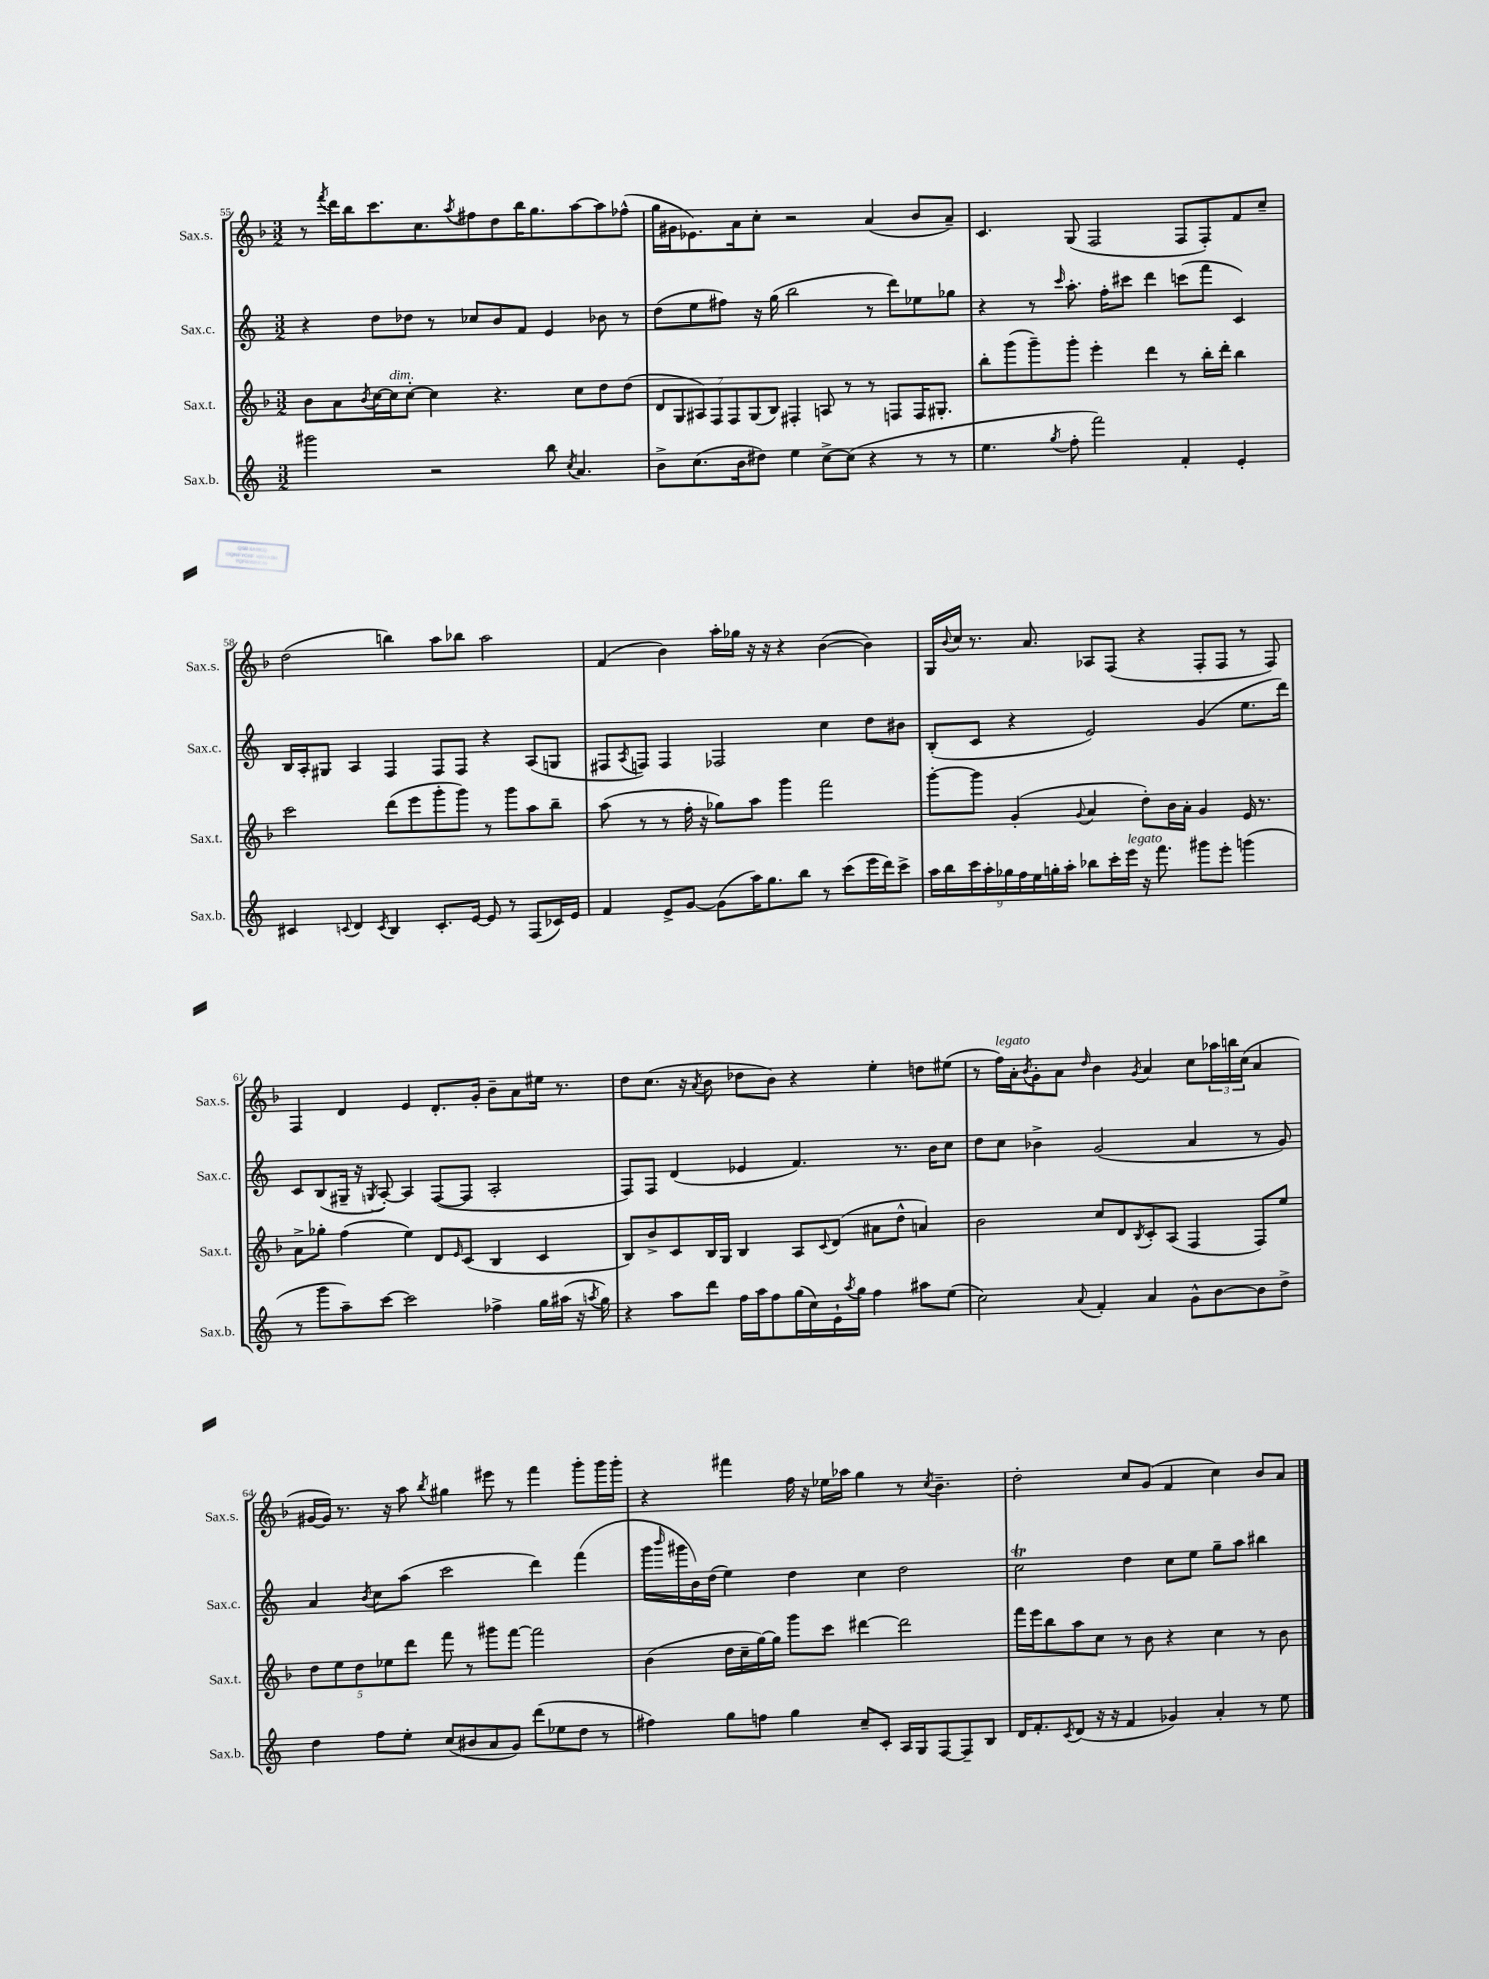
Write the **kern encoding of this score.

**kern	**kern	**kern	**kern
*part4	*part3	*part2	*part1
*staff4	*staff3	*staff2	*staff1
*I"Sax.b.	*I"Sax.t.	*I"Sax.c.	*I"Sax.s.
*I'Sax.b.	*I'Sax.t.	*I'Sax.c.	*I'Sax.s.
*clefG2	*clefG2	*clefG2	*clefG2
*k[]	*k[b-]	*k[]	*k[b-]
*M3/2	*M3/2	*M3/2	*M3/2
=55	=55	=55	=55
2ggg#X\	8b-\L	4r	8r
.	.	.	8qfff/
.	8a\	.	16ddd\LL
.	.	.	16bb-\J
.	8qb-/	.	.
.	[16cc\L	8dd\L	8.ccc\
!	!LO:TX:a:i:t=dim.	!	!
.	16cc\J]	.	.
.	[8cc'\J	8dd-X\J	.
.	.	.	8.cc\
2r	4cc\]	8r	.
.	.	.	8qaa/
.	.	8cc-X/L	8ff#X\
.	4.r	8b/	8dd\
.	.	8f/J	16bb-\K
.	.	.	8.gg\
8bb\	.	4e/	.
8qcc/	.	.	.
4.a/	8cc\L	.	[8aa\
.	8dd\	8b-X\	8aa\]
.	(8dd\J	8r	(8ff-X^^\J
=56	=56	=56	=56
8b^\L	14d/L	(8dd\L	16gg\LL
.	.	.	16g#X\J
.	14G/	.	.
(8.cc\	.	8ee\	8.e-X\)
.	14A#X/)	.	.
.	14F/	.	.
.	.	8ff#X\J)	.
.	14F/	.	.
16b\k	.	.	16a\k
.	(14G/	.	.
8dd#X\J)	.	16r	8cc'\J
.	14B-/J)	.	.
.	.	(16gg\	.
4ee\	4F#X'/	2bb\	2r
[8cc^\L	8An/	.	.
(8cc\J]	8r	.	.
4r	8r	8r	(4a/
.	8Fn/L	8ddd\L)	.
8r	16F/K	8ee-X\	8b-/L
.	8.G#X'/J	.	.
8r	.	8gg-X\J	8a~/J)
=57	=57	=57	=57
4.ee\	8bb-'\L	4r	4.c/
.	(8ggg\	.	.
.	8ggg~\)	8r	.
8qgg/	.	16qqccc/	.
8ff'\	8ggg'\J	8.aa'\	(8G/
2fff\)	4eee'\	.	2F/
.	.	16ff'\KL	.
.	.	8ccc#X\J	.
.	4ddd\	4ddd\	.
4f'/	8r	(8cccn\L	8F/L
.	16bb-'\LL	8fff\J	8F'/)
.	16ddd'\JJ	.	.
4e'/	4bb-\	4c/)	8f/
.	.	.	8cc~/J
!!LO:LB:g=z
=58	=58	=58	=58
4c#X/	2ccc\	16B/LL	(2dd\
.	.	16A'/J	.
.	.	8G#X/J	.
8qqcn/	.	.	.
4d/	.	4A/	.
8qc/	.	.	.
4B/	(8ddd\L	4F/	4bbn\)
.	8eee\	.	.
8.c'/L	8ggg'\	8F/L	8aa\L
.	8ggg\J)	8F/J	8bb-X\J
[16e/Jk	.	.	.
8e/]	8r	4r	2aa\
8r	8ggg\L	.	.
(8F/L	8aa\	(8A/L	.
16c-X/L)	8bb-~\J	8Gn/J	.
16e/JJ	.	.	.
=59	=59	=59	=59
4f/	(8aa\	8F#X/L	(4f/
.	.	8qA/	.
.	8r	8Fn/J)	.
8e^/L	8r	4F/	4b-\)
[8g/J	16ff'\	.	.
.	16r	.	.
(8g\L]	8gg-X\L)	2F-X/	16aa'\LL
.	.	.	16gg-X\JJ
16aa\K)	8aa\J	.	16r
8.gg\	.	.	16r
.	4ggg\	.	4r
8bb\J	.	.	.
8r	2fff\	4cc\	([4b-\
(8ccc\L	.	.	.
16eee\L	.	8dd\L	4b-\])
16ddd\J)	.	.	.
8ccc^\J	.	8b#X\J	.
=60	=60	=60	=60
18aa\LL	[8ggg'\L	(8B'/L	16G/LL
18bb\	.	.	.
.	.	.	8qqb-/
.	.	.	16cc/JJ
18ccc\	.	.	.
.	8ggg\J]	8c/J	8.r
18aa'\	.	.	.
18gg-X\	.	.	.
.	(4g'/	4r	.
18ff\	.	.	.
.	.	.	8.a/
18ee\	.	.	.
18ggn'\	.	.	.
18aa'\JJ	.	.	.
.	8qqg/	.	.
8bb-X\L	4a/	2e/)	8A-X/L
16ccc'\L	.	.	(8F/J
!LO:TX:a:i:t=legato	!	!	!
16eee\JJ	.	.	.
16r	8dd'\L)	.	4r
8.fff\	.	.	.
.	16b-\L	.	.
.	16a'\JJ	.	.
8ggg#X\L	4g/	(4g/	8F'/L
8eee'\J	.	.	8F/J
(4gggn\	16e/	8.ee\L	8r
.	8.r	.	.
.	.	.	8F/)
.	.	16ddd\Jk)	.
!!LO:LB:g=z
=61	=61	=61	=61
8r	8a^\L	8c/L	4F/
8ggg\L	8gg-X'\J	(8B/	.
8aa~\)	(4ff\	16G#X~/Jk	4d/
.	.	16r	.
.	.	8qGn/	.
[8ccc\J	.	[8A'/)	.
2ccc\]	4ee\)	4A/]	4e/
.	8d/L	([8F/L	8.d'/L
.	16qqe/	.	.
.	(8c/J	8F/J]	.
.	.	.	16g'/Jk
4ff-X^\	4B-/	2A'/	8b-~\L
.	.	.	8a\
16gg\LL	4c/	.	16ee#X\Jk
(16aa#X\JJ	.	.	8.r
16r	.	.	.
8qaan/	.	.	.
16gg\)	.	.	.
=62	=62	=62	=62
4r	8B-/L)	8F/L)	8dd\L
.	8b-^/	8F/J	(8.cc\J
8aa\L	8c/	(4d/	.
.	.	.	16r
.	.	.	8qa/
8ddd\J	16B-/L	.	8b-\
.	16G/JJ	.	.
16ff\LL	4B-/	4e-X/	8dd-X\L
16aa\J	.	.	.
8ff\	.	.	8b-\J)
(16gg\L	8A/L	4.f/)	4r
16cc\)	.	.	.
.	8qqc/	.	.
16e`\	(8d/J	.	.
8qaa/	.	.	.
16gg\JJ	.	.	.
4ff\	8a#X\L	.	4ee'\
.	8dd^^\J	8.r	.
8aa#X\L	4an/)	.	8ddn\L
.	.	16b\KL	.
(8ee\J	.	8cc\J	(8ee#X\J
=63	=63	=63	=63
2cc\)	2b-\	8dd\L	8r
!	!	!	!LO:TX:a:i:t=legato
.	.	8cc\J	16ff\LL)
.	.	.	16a'\J
.	.	.	8qb-/
.	.	4b-X^\	8g'\
.	.	.	8a\J
8qqa/	.	.	16qqdd/
4f'/	8cc/L	(2g/	4b-\
.	8d/	.	.
.	8qB-/	.	8qg/
4a/	8c'/	.	4a/
.	(8A/J	.	.
8g^^\L	4F/	4a/	8cc\L
[8b\	.	.	24aa-X\L
.	.	.	24bbn\
.	.	.	(24cc\JJ
8b\]	8F/L)	8r	4a/
8dd^\J	8ee/J	8g/)	.
!!LO:LB:g=z
=64	=64	=64	=64
4dd\	10dd\L	4a/	[16g#X/LL
.	.	.	16g#/JJ])
.	10ee\	.	.
.	.	.	8.r
.	10dd\	.	.
.	.	8qb/	.
8ff\L	.	8cc\L	.
.	10ee-X\	.	.
.	.	.	16r
8ee'\J	.	(8aa\J	8aa\
.	10ddd\J	.	.
.	.	.	8qbb-/
(8cc/L	8fff\	2ccc\	4gg#X\
8b#X/	8r	.	.
8a/	8ggg#X\L	.	8eee#X\
8g/J)	[8fff\J	.	8r
(8ddd\L	2fff\]	4ddd\)	4fff\
8ee-X\	.	.	.
8dd\J	.	(4fff\	8ggg'\L
8r	.	.	16ggg\L
.	.	.	16ggg'\JJ
=65	=65	=65	=65
4ff#X\)	(4b-\	16ggg\LL	4r
.	.	16qqbbb/	.
.	.	16ggg#X\	.
.	.	16b\)	.
.	.	(16dd\JJ	.
8gg\L	16dd\LL	4ee\)	4fff#X\
.	16cc~\	.	.
8ffn\J	[16gg\)	.	.
.	16gg\JJ]	.	.
4gg\	8ggg\L	4dd\	16ff\
.	.	.	16r
.	8ccc\J	.	16ee-X\LL
.	.	.	16aa-X\JJ
8cc~/L	[4ddd#X\	4cc\	4gg\
8c'/J	.	.	.
16A/LL	2ddd#\]	2dd\	8r
16G/J	.	.	.
.	.	.	8qcc/
[8F/	.	.	4.b-~\
8F~/]	.	.	.
8B/J	.	.	.
=66	=66	=66	=66
16d/KL	16fff\LL	2ccT\	2dd'\
8.f'/	16eee\J	.	.
.	8bb-\	.	.
8qc/	.	.	.
(8d/J	8aa\	.	.
16r	8cc\J	.	.
16r	.	.	.
4f/	8r	4dd\	8cc/L
.	8b-\	.	(8g/J
4g-X/)	4r	8cc\L	4f/
.	.	8ee\J	.
4a'/	4cc\	8gg~\L	4cc\)
.	.	8aa\J	.
8r	8r	4bb#X\	8b-/L
8ee\	8b-\	.	8a/J
==	==	==	==
*-	*-	*-	*-
